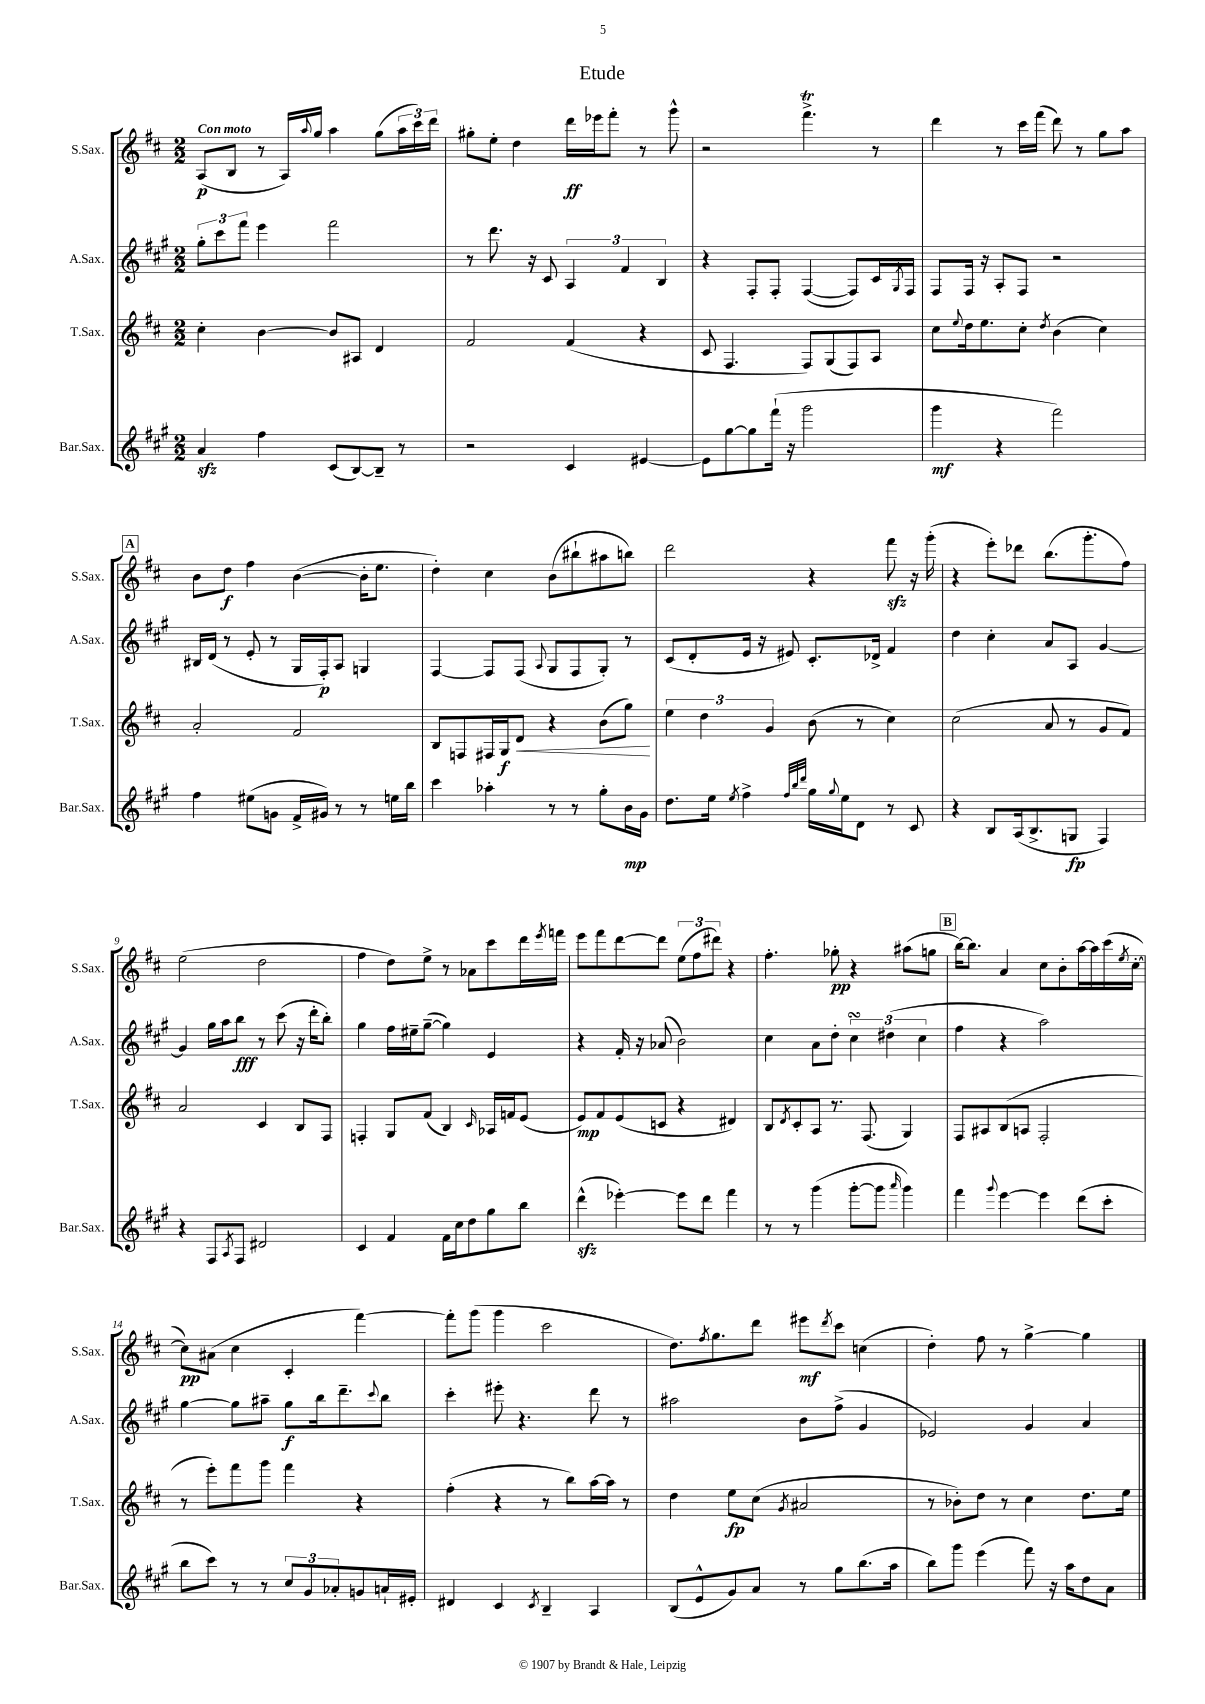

**kern	**kern	**kern	**kern
*staff4	*staff3	*staff2	*staff1
*clefG2	*clefG2	*clefG2	*clefG2
*k[f#c#g#]	*k[f#c#]	*k[f#c#g#]	*k[f#c#]
*M2/2	*M2/2	*M2/2	*M2/2
4a	4cc#'	12gg#'	(8A
.	.	12ccc#	.
.	.	.	8B
.	.	12fff#	.
4ff#	[4b	4eee	8r
.	.	.	16A)
.	.	.	8qqaa
.	.	.	16gg
(8c#	8b]	2fff#	4aa
[8B)	8A#	.	.
8B~]	4d	.	(8gg
8r	.	.	24aa
.	.	.	24ccc#)
.	.	.	24ddd
=	=	=	=
2r	2f#	8r	8gg#'
.	.	8.ddd	8ee'
.	.	.	4dd
.	.	16r	.
.	.	8c#	.
4c#	(4f#	6A	16ddd
.	.	.	16eee-
.	.	.	8fff#'
.	.	6f#	.
[4e#	4r	.	8r
.	.	6B	.
.	.	.	8ggg^^
=	=	=	=
8e#]	8c#	4r	2r
[8gg#	4.F#	.	.
8gg#]	.	8F#'	.
(16fff#`	.	8F#'	.
16r	.	.	.
2ggg#	8F#)	([4F#	4.fff#^
.	(8G	.	.
.	8F#)	8F#])	.
.	8A	16c#	8r
.	.	8qG#	.
.	.	16F#	.
=	=	=	=
4ggg#	8cc#	8F#	4ddd
.	8qqee	.	.
.	16dd	16F#	.
.	8.ee	16r	.
4r	.	8A'	8r
.	8cc#'	8F#	16ccc#
.	.	.	(16fff#
.	8qdd	.	.
2fff#)	(4b	2r	8ddd)
.	.	.	8r
.	4cc#)	.	8gg
.	.	.	8aa
=	=	=	=
4ff#	2a'	16B#	8b
.	.	(16d	.
.	.	8r	8dd
(8ee#	.	8e'	4ff#
8g	.	8r	.
16f#^	2f#	16G#	([4b
16g#)	.	16F#')	.
8r	.	8A	.
8r	.	4G	16b']
.	.	.	8.ee
16ee	.	.	.
16bb	.	.	.
=	=	=	=
4ccc#	8B	[4F#	4dd')
.	8F	.	.
4aa-'	16F#	8F#]	4cc#
.	16G	.	.
.	8d	(8F#	.
.	.	8qqA	.
8r	4r	8G#	(8b
8r	.	8F#	8bb#`
8gg#'	(8b	8G#')	8aa#
16b	8gg)	8r	8bb)
16g#	.	.	.
=	=	=	=
8.dd	6ee	(8c#	2ddd
.	.	8d'	.
.	6dd	.	.
16ee	.	.	.
8qee	.	.	.
4ff#^	.	16e	.
.	.	16r	.
.	6g	.	.
.	.	8e#)	.
32qqff#	.	.	.
32qqbb	.	.	.
32qqddd	.	.	.
16gg#	(8b	8.c#'	4r
8qqgg#	.	.	.
16ee	.	.	.
8d	8r	.	.
.	.	16d-^	.
8r	4cc#)	4f#	8fff#
8c#	.	.	16r
.	.	.	(16ggg'
=	=	=	=
4r	(2cc#	4dd	4r
8B	.	4cc#'	8eee')
(16A	.	.	8ddd-
8.B^	.	.	.
.	8a	8a	(8.bb
8G	8r	8A	.
.	.	.	8.ggg'
4F#)	8g	[4g#	.
.	8f#)	.	8ff#)
=	=	=	=
4r	2a	4g#]	(2ee
8F#	.	16gg#	.
.	.	16aa	.
8qA	.	.	.
8F#	.	8bb	.
2d#	4c#	8r	2dd
.	.	(8ccc#	.
.	8B	16r	.
.	.	16ddd'	.
.	8F#	8bb')	.
=	=	=	=
4c#	4F'	4gg#	4ff#
4f#	8G	16ff#	8dd)
.	.	16ee#~	.
.	(8f#	([8gg#~	8ee^
16f#	4B)	4gg#])	8r
16cc#	.	.	.
8dd	.	.	8a-
.	16qqc#	.	.
8gg#	16A-	4e	8ccc#
.	16f	.	.
8bb	(8e	.	16ddd
.	.	.	8qeee
.	.	.	16fff
=	=	=	=
(4ddd^^	8e)	4r	8eee
.	8f#	.	8fff#
[4eee-')	(8e	16f#'	[8ddd
.	.	16r	.
.	8c	(8a-	8ddd]
8eee-]	4r	2b)	(12ee
.	.	.	12ff#
8ddd	.	.	.
.	.	.	12ddd#)
4fff#	4d#)	.	4r
=	=	=	=
8r	8B	4cc#	4.ff#'
.	8qd	.	.
8r	8c#'	.	.
(4ggg#	8A	8a	.
.	8.r	8dd'	8gg-'
[8ggg#'	.	6cc#	4r
.	(8.F#	.	.
8ggg#]	.	.	.
.	.	(6dd#	.
16qqaaa	.	.	.
4ggg#)	4G)	.	(8aa#
.	.	6cc#	.
.	.	.	8gg
=	=	=	=
4fff#	8F#	4ff#	[16bb)
.	.	.	8.bb]
.	8A#	.	.
8qqggg#	.	.	.
[4eee	(8B	4r	4a
.	8A	.	.
4eee]	2F#'	2aa)	8cc#
.	.	.	8b'
(8ddd	.	.	[16aa
.	.	.	16aa]
8ccc#'	.	.	(16ccc#
.	.	.	8qee
.	.	.	[16cc#'
=	=	=	=
8bb	8r	[4gg#	8cc#])
8ccc#)	8eee')	.	(8a#
8r	8fff#	8gg#]	4cc#
8r	8ggg	8aa#~	.
12cc#	4fff#	8gg#	4c#'
12g#	.	.	.
.	.	16bb	.
12a-'	.	.	.
.	.	8.ddd~	.
8g	4r	.	[4fff#)
.	.	8qqccc#	.
16a`	.	8bb	.
16e#'	.	.	.
=	=	=	=
4d#	(4ff#'	4ccc#'	8fff#']
.	.	.	(8ggg
4c#	4r	8eee#'	4ggg
.	.	4.r	.
8qc#	.	.	.
4B~	8r	.	2ccc#
.	8bb)	.	.
4A	[16aa	8ddd	.
.	16aa]	.	.
.	8r	8r	.
=	=	=	=
(8B	4dd	2aa#	8.dd)
8e^^	.	.	.
.	.	.	8qff#
.	.	.	8.gg
8g#)	8ee	.	.
8a	(8cc#	.	8ddd
.	8qg	.	.
8r	2a#	8b	8eee#
.	.	.	8qddd
8gg#	.	(8ff#^	8ccc#
(8.bb	.	4g#	(4cc
16aa	.	.	.
=	=	=	=
8bb)	8r	2e-)	4dd')
8ggg#	8b-')	.	.
(4eee	8dd	.	8ff#
.	8r	.	8r
8fff#)	4cc#	4g#	[4gg^
16r	.	.	.
16aa	.	.	.
8dd	8.dd	4a	4gg]
8a	.	.	.
.	16ee	.	.
==	==	==	==
*-	*-	*-	*-
